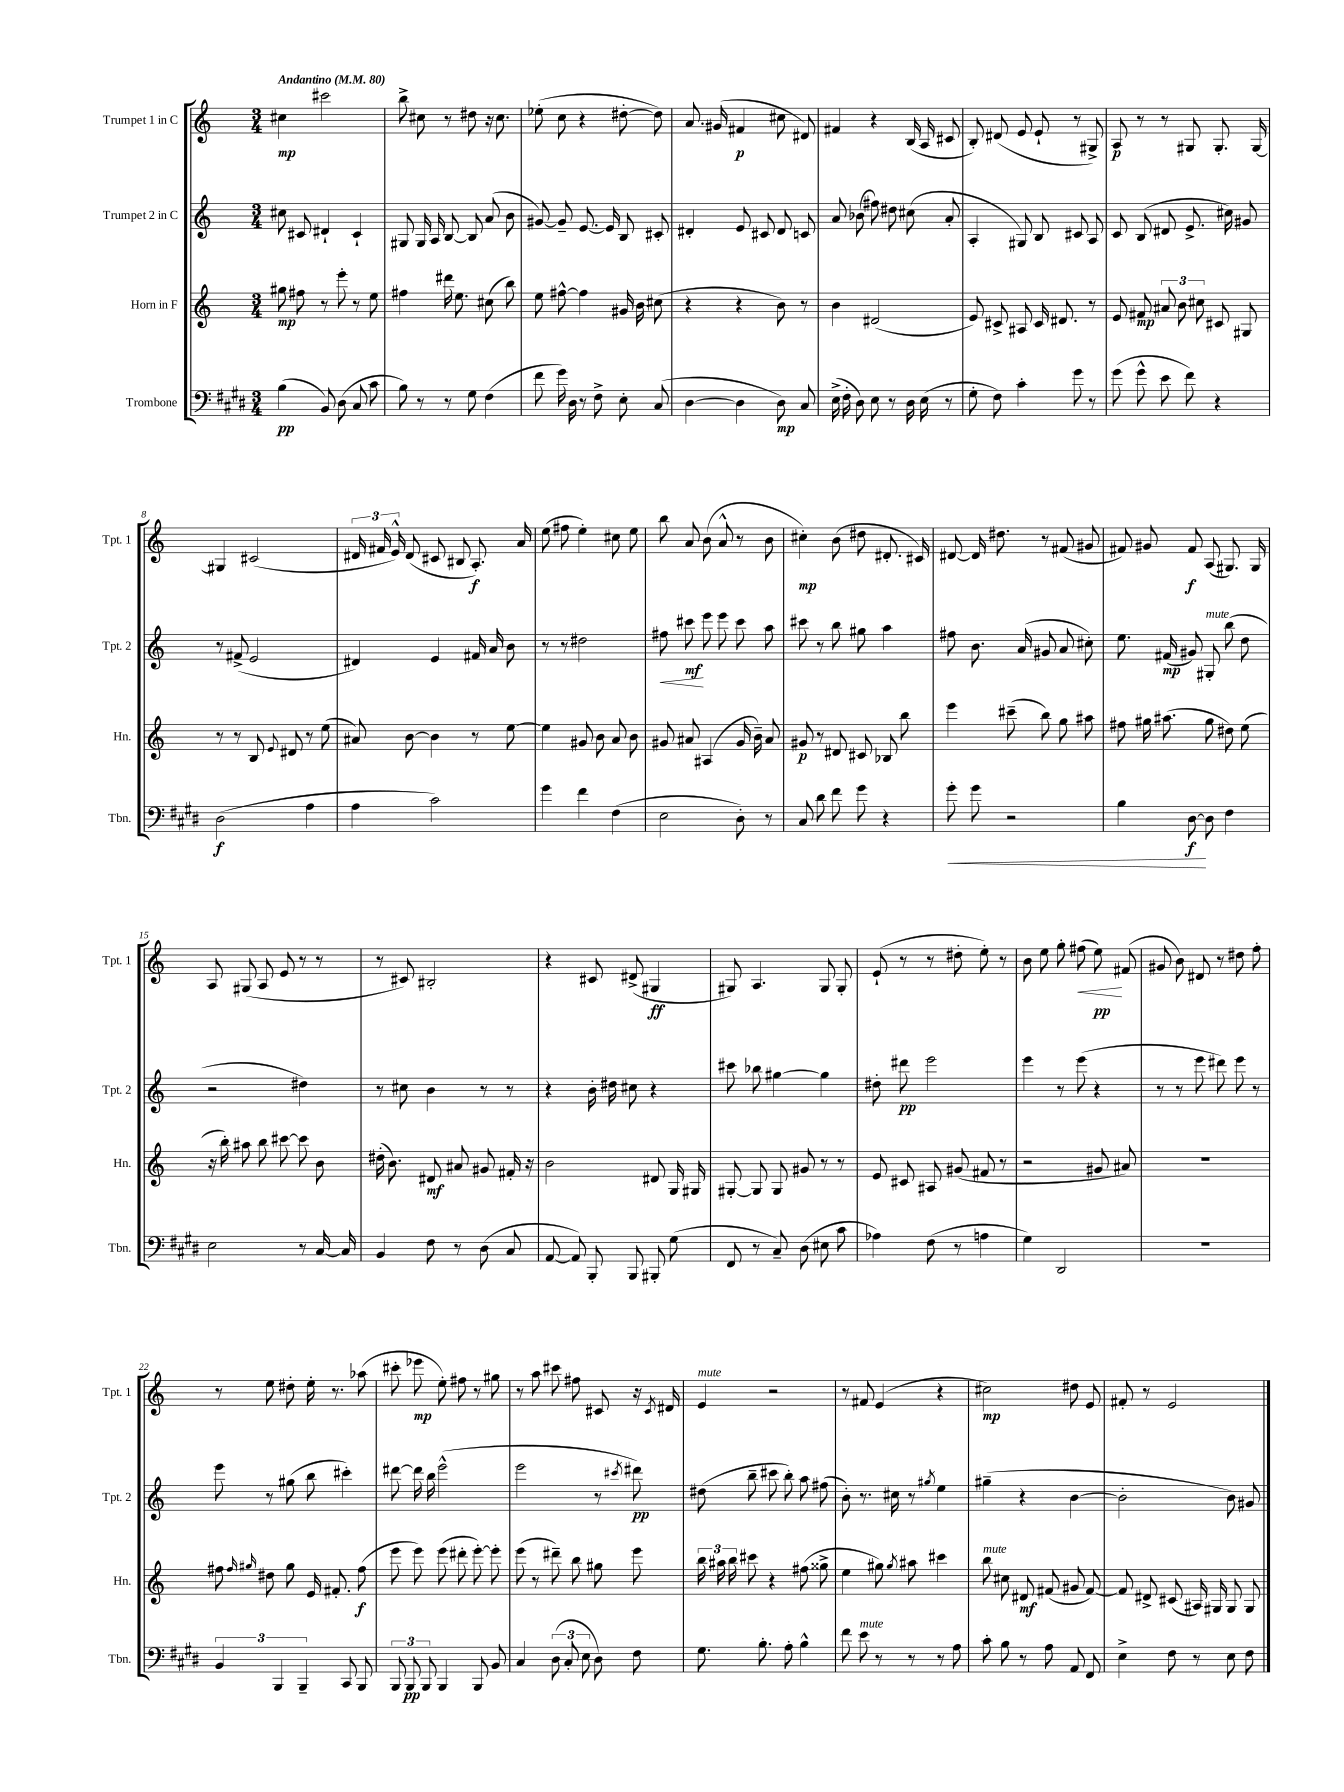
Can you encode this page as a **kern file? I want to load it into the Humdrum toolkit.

**kern	**kern	**kern	**kern
*staff4	*staff3	*staff2	*staff1
*clefF4	*clefG2	*clefG2	*clefG2
*k[f#c#g#d#]	*k[]	*k[]	*k[]
*M3/4	*M3/4	*M3/4	*M3/4
*MM80	*MM80	*MM80	*MM80
(4B	8gg#	8cc#	4cc#
.	8ff#	8c#	.
8BB)	8r	4d#`	2ccc#
(8D#	8eee'	.	.
8C#	8r	4c#`	.
8c#	8ee	.	.
=	=	=	=
8B)	4ff#	8G#	8bb^
8r	.	16G#	8cc#
.	.	16A	.
8r	16ddd#	[8B	8r
.	8.ee	.	.
8G#	.	8B]	8dd#
(4F#	(8cc#	(8a	16r
.	.	.	8.cc#
.	8bb)	8b	.
=	=	=	=
8f#	8ee	[8g#)	(8ee-'
16g#)	[8ff#^^	8g#~]	8cc
16D#	.	.	.
8r	4ff#]	[8.e	4r
8F#^	.	.	.
.	.	16e]	.
8E'	16g#	8B	[8dd#'
.	16b	.	.
(8C#	(8cc#	8c#'	8dd#])
=	=	=	=
[4D#	4r	4d#'	8.a
.	.	.	(16g#
4D#]	4r	8e	4f#
.	.	8c#	.
8D#)	8b)	8d#	8cc#
8C#	8r	8c	8d#)
=	=	=	=
(16E^	4b	8a	4f#
16F#'	.	.	.
8D#)	.	(8b-	.
8E	(2d#	8ff#)	4r
8r	.	8dd#	.
16D#	.	(8cc#	(16B
(16E	.	.	16A
8r	.	8a'	8c#
=	=	=	=
8G#'	8e)	4A'	8B')
8F#)	8c#^	.	(8d#
4c#'	8A#	8G#)	8e
.	16c#	8B	8e`
.	8.d#	.	.
8g#	.	8c#	8r
8r	8r	8A	8G#^)
=	=	=	=
(8g#	8e	8c	8A
8g#^^	8f#	(8B	8r
8e	12a#	8d#	8r
.	12b	.	.
8f#)	.	8.e^	8G#
.	12cc#	.	.
4r	8c#	.	8.G#'
.	.	16cc#)	.
.	8G#	8g#	.
.	.	.	[16G#
=	=	=	=
(2D#	8r	8r	4G#]
.	8r	(8f#^	.
.	8B	2e	(2c#
.	8qqe	.	.
.	8d#	.	.
4A	8r	.	.
.	(8ee	.	.
=	=	=	=
4A	8a#)	4d#)	24d#
.	.	.	24f#
.	.	.	24e^^)
.	[8b	.	(8d#
2c#)	4b]	4e	8c#
.	.	.	8B#
.	8r	16f#	8.A')
.	.	16a	.
.	[8ee	8b	.
.	.	.	16a
=	=	=	=
4g#	4ee]	8r	(8ee
.	.	8r	8ff#
4f#	8g#	2dd#	4ee')
.	8b	.	.
(4F#	8a	.	8cc#
.	8b	.	8ee
=	=	=	=
2E	8g#	8ff#	8bb
.	8a#	8ccc#	8a
.	(4A#	8eee	(8b
.	.	8eee	8a^^
8D#')	16g#	8ccc#	8r
.	16b~)	.	.
8r	8a#	8aa	8b
=	=	=	=
8C#	8g#	8ccc#	4cc#')
8d#	8r	8r	.
8f#	8d#	8bb	(8b
8g#	8c#	8gg#	8dd#
4r	8B-	4aa	8.d#'
.	8bb	.	.
.	.	.	16c#)
=	=	=	=
8g#'	4eee	8ff#	[8d#
8g#	.	8.b	16d#]
.	.	.	8.dd#
2r	(8ccc#~	.	.
.	.	(16a	.
.	8bb)	8g#	8r
.	8gg	8a	(8f#
.	8aa#	8cc#')	8g#
=	=	=	=
4B	8ff#	8.ee	8f#)
.	16gg#	.	8g#
.	(8.aa#	(16f#	.
[8D#	.	8g#)	8f#
8D#]	8gg#	8G#'	(8A
4F#	8dd#)	(8bb	8.G#)
.	(8ee	8dd	.
.	.	.	16G#
=	=	=	=
2E	16r	2r	8A
.	16bb')	.	.
.	8aa#	.	(8G#
.	8bb	.	8A
.	[8ccc#	.	8e
8r	8ccc#]	4dd#)	8r
[16C#	8b	.	8r
16C#]	.	.	.
=	=	=	=
4BB	(16dd#'	8r	8r
.	8.b)	.	.
.	.	8cc#	8c#)
8F#	8d#	4b	2B#'
8r	8a#	.	.
(8D#	8g#	8r	.
8C#	16f#'	8r	.
.	16r	.	.
=	=	=	=
[8AA	2b	4r	4r
8AA])	.	.	.
8BBB'	.	16b'	8c#
.	.	16dd#	.
8BBB	.	8cc#	(8d#^
8BBB#'	8d#	4r	4G#
(8G#	16G	.	.
.	16G#	.	.
=	=	=	=
8FF#	[8G#'	8ccc#	8G#)
8r	8G#]	8bb-	4.A
8C#~)	8G#	[4gg#	.
(8D#	8g#	.	.
8E#	8r	4gg#]	8G#
8c#	8r	.	8G#'
=	=	=	=
4A-)	8e	8dd#'	(8e`
.	8c#	8ddd#	8r
(8F#	8A#	2eee	8r
8r	(8g#	.	8dd#'
4A	8f#	.	8ee')
.	8r	.	8r
=	=	=	=
4G#)	2r	4eee	8b
.	.	.	8ee
2DD#	.	8r	8gg'
.	.	(8eee	(8ff#
.	8g#	4r	8ee)
.	8a#)	.	(8f#
=	=	=	=
2.r	2.r	8r	8g#
.	.	8r	8b)
.	.	8eee	8d#
.	.	8ddd#)	8r
.	.	8eee	8dd#
.	.	8r	8ff'
=	=	=	=
6BB	8ff#	8eee	8r
.	16qqff#	.	.
.	16qqgg#	.	.
.	8dd#	8r	8ee
6BBB	.	.	.
.	8gg#	(8gg#	8dd#'
6BBB~	.	.	.
.	16e	8bb	16ee'
.	8.f#'	.	8.r
8CC#	.	4ccc#')	.
8BBB	(8ff#	.	(8aa-
=	=	=	=
12BBB	8eee	[8ddd#	8ccc#'
12BBB	.	.	.
.	8eee)	16ddd#]	8eee-
12BBB	.	.	.
.	.	16bb	.
4BBB	(8eee	(2eee^^	8ee')
.	8ddd#'	.	8ff#
8BBB	[8eee')	.	8r
8BB	8eee']	.	8gg#
=	=	=	=
4C#	(8eee	2eee	8r
.	8r	.	8aa
(12D#	8ddd#~)	.	8ccc#
12C#'	.	.	.
.	8bb	.	8ff#
12E	.	.	.
8D#)	8gg#	8r	8c#
.	.	8qccc#	.
8F#	8eee	8ddd#)	16r
.	.	.	8qc#
.	.	.	16d#
=	=	=	=
8.G#	24bb	(8dd#	4e
.	24aa#	.	.
.	24bb	.	.
.	8ccc#	8bb~	.
8.B'	.	.	.
.	4r	8ccc#	2r
8A'	.	8bb')	.
4B^^	(8ff#	8aa	.
.	8gg##^	(8ff#	.
=	=	=	=
8f#	4ee	8b')	8r
8e	.	8.r	8f#
8r	8gg#)	.	(4e
.	.	16cc#	.
.	8qgg#	.	.
8r	8aa#	8r	.
.	.	8qgg#	.
8r	4ccc#	4ee	4r
8A	.	.	.
=	=	=	=
8c#'	8bb	(4gg#~	2cc#)
8B	8cc#	.	.
8r	8d#	4r	.
8A	(8f#	.	.
8AA	8g#	[4b	8dd#
8FF#	[8f#)	.	8e
=	=	=	=
4E^	8f#]	2b']	8f#'
.	8d#^	.	8r
8F#	(8c#	.	2e
8r	16A#)	.	.
.	16G#	.	.
8E	8G#	8b)	.
8F#	8G#	8g#	.
==	==	==	==
*-	*-	*-	*-
